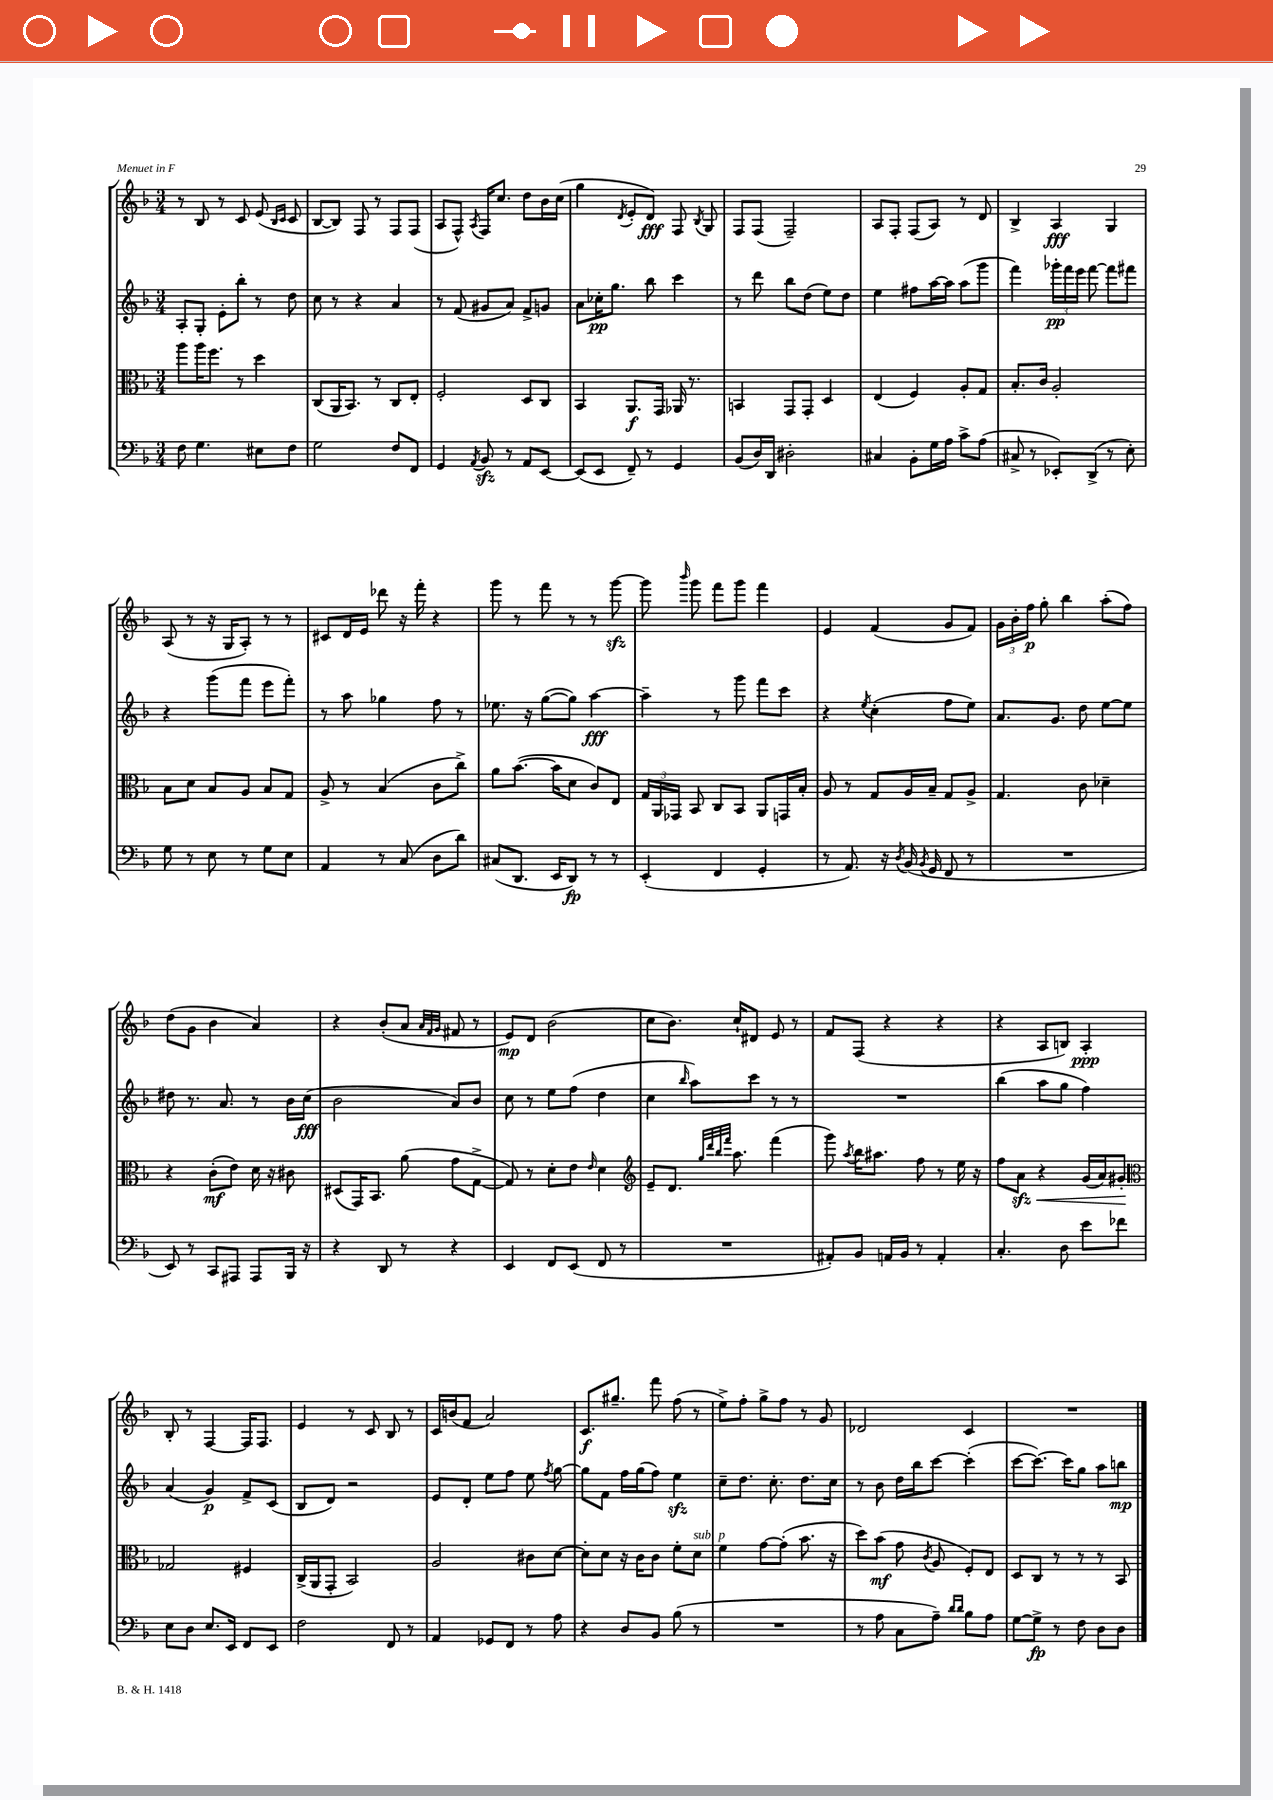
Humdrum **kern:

**kern	**kern	**kern	**kern
*staff4	*staff3	*staff2	*staff1
*clefF4	*clefC3	*clefG2	*clefG2
*k[b-]	*k[b-]	*k[b-]	*k[b-]
*M3/4	*M3/4	*M3/4	*M3/4
8F	8aa	8A'	8r
4.G	16aa	8G'	8B-
.	8.ff	.	.
.	.	8e'	8r
.	8r	8bb-'	8c
8E#	4dd	8r	(8e
.	.	.	16qqB-
.	.	.	16qqc
8F	.	8dd	8c
=	=	=	=
2G	(8C	8cc	[8B-
.	16AA	8r	8B-])
.	8.BB-)	.	.
.	.	4r	8F
.	8r	.	8r
8F	8C	4a	8F
8FF	8E'	.	(8F
=	=	=	=
4GG	2F'	8r	8A
.	.	(8f	8F^^)
8qAA	.	.	8qA
8BB-	.	8g#	16F
.	.	.	8.cc
8r	.	8a)	.
8AA	8D	8f^	8dd
[8EE	8C	8g	16b-
.	.	.	(16cc
=	=	=	=
(8EE]	4BB-	8a	4gg
8EE	.	16cc-'	.
.	.	8.gg	.
.	.	.	8qd
8FF~)	8.AA	.	8e'
8r	.	8bb-	8d)
.	16GG	.	.
4GG	16AA-	4ccc	8F
.	8.r	.	.
.	.	.	8qB-
.	.	.	8G
=	=	=	=
(8BB-	4BB	8r	8F
16D)	.	8ddd	(8F
16DD	.	.	.
2D#'	8GG	8bb-	2F~)
.	8GG'	(8dd	.
.	4D	8ee)	.
.	.	8dd	.
=	=	=	=
4C#	(4E	4ee	8A
.	.	.	8F'
8BB-'	4F)	8ff#	(8F
16G	.	[16aa	8A)
16A	.	16aa]	.
8c^	8A'	(8aa	8r
(8A	8G	8ggg	8d
=	=	=	=
8C#^	8.B-'	4fff)	4B-^
8r	.	.	.
.	16c	.	.
8EE-')	2A'	24ggg-'	4A
.	.	24fff	.
.	.	24eee	.
(8DD^	.	[8fff	.
8r	.	8fff]	4G
8E')	.	8fff#	.
=	=	=	=
8G	8B-	4r	(8A
8r	8d	.	8r
8E	8B-	(8ggg	16r
.	.	.	16G
8r	8A	8fff	8A')
8G	8B-	8eee	8r
8E	8G	8fff')	8r
=	=	=	=
4AA	8A^	8r	8c#
.	8r	8aa	16d
.	.	.	16e
8r	(4B-	4gg-	8ddd-
(8C	.	.	16r
.	.	.	16fff'
8D	8c	8ff	4r
8d)	8cc^)	8r	.
=	=	=	=
(8C#	8a	8.ee-	8ggg
8.DD	([8.b-	.	8r
.	.	16r	.
.	.	([8gg	8fff
16EE	16b-]	.	.
8DD)	8d	8gg])	8r
8r	8c)	[4aa	8r
8r	8E	.	[8ggg
=	=	=	=
(4EE'	24G	4aa~]	8ggg]
.	24AA	.	.
.	24GG-	.	.
.	.	.	16qqbbb-
.	8BB-	.	8ggg
4FF	8C	8r	8fff
.	8BB-	8ggg	8ggg
4GG'	8AA	8fff	4fff
.	16GG	8ccc	.
.	16B-'	.	.
=	=	=	=
8r	8A	4r	4e
8.AA)	8r	.	.
.	.	8qee	.
.	8G	(4cc'	(4f
16r	.	.	.
8qD	.	.	.
(16BB-	16A	.	.
8qBB-	.	.	.
16GG	16B-~	.	.
8FF	8G	8ff	8g
8r	8A^	8ee)	8f)
=	=	=	=
2.r	4.G	8.a	24g
.	.	.	24b-'
.	.	.	24ff
.	.	.	8gg'
.	.	8.g	.
.	.	.	4bb-
.	8c	8dd	.
.	4d-~	[8ee	(8aa'
.	.	8ee]	8ff)
=	=	=	=
8EE)	4r	8dd#	(8dd
8r	.	8.r	8g
8CC	(8c'	.	4b-
.	.	8.a	.
8AAA#	8e)	.	.
8AAA#	16d	8r	4a)
.	16r	.	.
16BBB-	8c#	16b-	.
16r	.	(16cc	.
=	=	=	=
4r	(8D#	2b-	4r
.	16GG)	.	.
.	8.BB-	.	.
8DD	.	.	(8b-'
8r	(8a	.	8a
.	.	.	32qqa
.	.	.	32qqf
.	.	.	32qqg
4r	8g	8a)	8f#
.	[8G^	8b-	8r
=	=	=	=
4EE	8G])	8cc	8e)
.	8r	8r	8d
8FF	8d'	8ee	(2b-
(8EE	8e	(8ff	.
.	16qqe	.	.
8FF	4d	4dd	.
8r	.	.	.
=	=	=	=
*	*clefG2	*	*
2.r	8e~	4cc	8cc
.	8.d	.	8.b-)
.	.	16qqbb-	.
.	.	8aa)	.
.	32qqgg	.	.
.	32qqddd	.	.
.	32qqbb-	.	.
.	32qqfff	.	.
.	8.aa	.	16cc`
.	.	8ccc	8d#
.	(4fff	8r	8e
.	.	8r	8r
=	=	=	=
8AA#')	8ggg)	2.r	8f
.	8qaa	.	.
8BB-	16bb-	.	(8F
.	8.aa#	.	.
16AA	.	.	4r
16BB-	.	.	.
8r	8ff	.	.
4AA'	8r	.	4r
.	16ee	.	.
.	16r	.	.
=	=	=	=
4.C'	8ff	(4bb-	4r
.	8a	.	.
.	4r	8aa	8A
8D	.	8gg	8B)
8e	(16g	4ff)	4A'
.	16a)	.	.
8f-	8g#'	.	.
=	=	=	=
*	*clefC3	*	*
8E	2G-	(4a	8B-'
8D	.	.	8r
8.E	.	4g)	[4F
16EE	.	.	.
8FF	4F#	8f^	16F]
.	.	.	8.F
8EE	.	(8c	.
=	=	=	=
2F	(16C^	8B-	4e
.	16AA	.	.
.	8GG'	8d)	.
.	2BB-)	2r	8r
.	.	.	8c
8FF	.	.	8B-
8r	.	.	8r
=	=	=	=
4AA	2A	8e	16c
.	.	.	(16b
.	.	8d'	8f
8GG-	.	8ee	2a)
8FF	.	8ff	.
8r	8c#	8ee	.
.	.	8qff	.
8A	[8d	[8gg	.
=	=	=	=
4r	8d']	8gg]	8.c
.	8d	8f	.
.	.	.	8.gg#~
8D	16r	16ff	.
.	16c	(16gg	.
8BB-	8c	8ff)	8fff
(8B-	8f'	4ee	(8ff
8r	8d	.	8r
=	=	=	=
2.r	4f	8cc~	8ee^)
.	.	8.dd	8ff'
.	[8g	.	8gg^
.	.	8.cc'	.
.	(8g']	.	8ff
.	8.b-	8.dd	8r
.	.	.	8g
.	16r	16cc	.
=	=	=	=
8r	8dd)	8r	2d-
8A	(8b-	8b-	.
8C	8g	16dd	.
.	.	16bb-	.
.	8qc	.	.
8A~)	8A	[8ccc	.
16qqd	.	.	.
16qqd	.	.	.
8B-	8F')	(4ccc']	4c
8A	8E	.	.
=	=	=	=
[8G	8D	[8ccc	2.r
8G^]	8C	8.ccc_)	.
8r	8r	.	.
.	.	16ccc]	.
8F	8r	8gg	.
8D	8r	8aa	.
8D	8BB-	8bb	.
==	==	==	==
*-	*-	*-	*-
